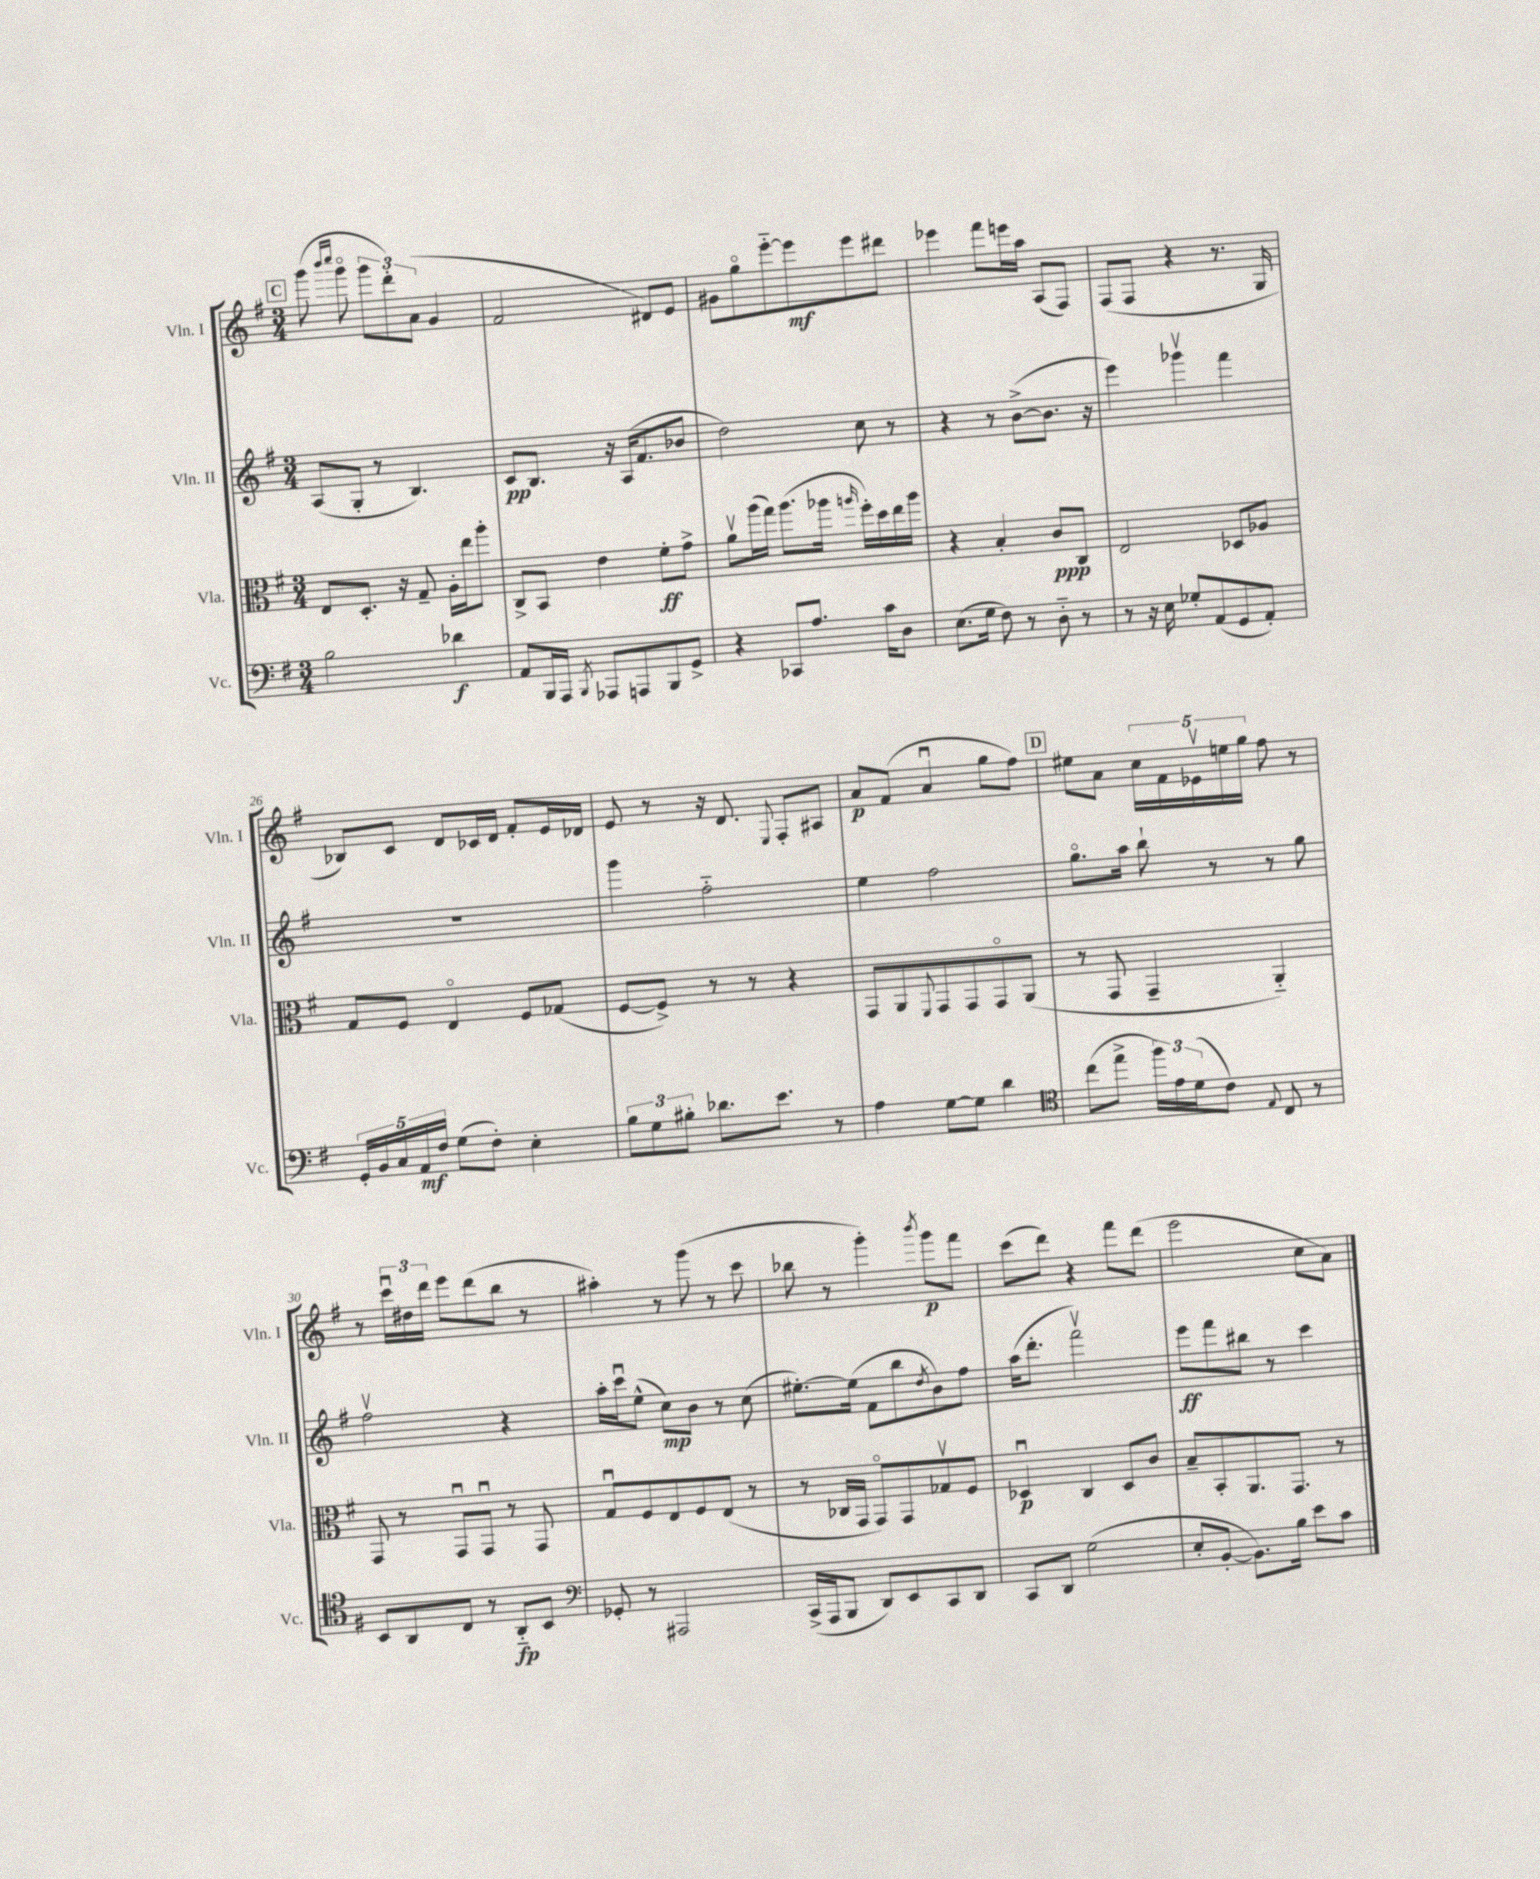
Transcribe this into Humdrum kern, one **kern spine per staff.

**kern	**kern	**kern	**kern
*staff4	*staff3	*staff2	*staff1
*clefF4	*clefC3	*clefG2	*clefG2
*k[f#]	*k[f#]	*k[f#]	*k[f#]
*M3/4	*M3/4	*M3/4	*M3/4
2B	8E	(8A	(8ggg
.	.	.	16qqbbb
.	.	.	16qqcccc
.	8.D'	8G'	8gggo
.	.	8r	12ggg
.	16r	.	.
.	.	.	12ddd')
.	8G~	4.B)	.
.	.	.	(12a
4d-	16A'	.	4g
.	16ee	.	.
.	8aa'	.	.
=	=	=	=
8AA	8C^	8c	2f#
16BBB	8BB	8.B	.
16AAA	.	.	.
8qBBB	.	.	.
8AAA-	4e	.	.
.	.	16r	.
8AAA	.	(16A	.
.	.	8.f#	.
8BBB	8f#'	.	8d#)
8GG^	8g^	8b-	8e
=	=	=	=
4r	8av	2dd)	8g#
.	(16aa	.	8ggo
.	16gg)	.	.
8CC-	(8.aa	.	[8eee'~
8.A	.	.	8eee]
.	16aa-	.	.
.	16qqaa	.	.
.	16ff#')	8cc	8eee
16c	16dd	.	.
8D	16ee	8r	8ddd#
.	16aa	.	.
=	=	=	=
(8.E	4r	4r	4eee-
16G	.	.	.
8F#)	4B'	8r	8fff#
8r	.	([8b^	16eee
.	.	.	16aa
8D'~	8c	8.b]	(8A
8r	8C	.	8F#)
.	.	16r	.
=	=	=	=
8r	2E	4eee)	(8F#
16r	.	.	8F#
16E	.	.	.
8G-'	.	4ggg-v	4r
(8AA	.	.	.
8GG	8D-	4fff#	8.r
8AA')	8A-	.	.
.	.	.	16G
=	=	=	=
20GG'	8G	2.r	8B-)
20BB	.	.	.
20C	.	.	.
.	8F#	.	8c
20AA	.	.	.
20F#	.	.	.
(8G	4Eo	.	8d
8F#')	.	.	16c-
.	.	.	16d
4E'	8F#	.	8f#'
.	(8G-	.	16e
.	.	.	16d-
=	=	=	=
12B	[8F#	4ggg	8e
12G	.	.	.
.	8F#^])	.	8r
12B#'	.	.	.
8.d-	8r	2ff#'~	16r
.	.	.	8.d
.	8r	.	.
8.e	.	.	.
.	.	.	8qqE
.	4r	.	8F#'
8r	.	.	8A#
=	=	=	=
4A	8GG	4ee	8a
.	8AA	.	(8f#
.	8qqFF#	.	.
[8G	8GG	2ff#	4au
8G]	8GG	.	.
4d	8GGo	.	8gg
.	(8AA	.	8ff#)
=	=	=	=
*clefC4	*	*	*
(8cc	8r	8.ggo	8ee#
8ee^	8GG	.	8a
.	.	16aa	.
24ff#)	4GG~	8bb`	20cc
24e	.	.	.
.	.	.	20f#
(24d	.	.	.
.	.	.	20e-v
8c)	.	8r	.
.	.	.	20ee
.	.	.	20gg
8qqE	.	.	.
8C	4AA'~)	8r	8ff#
8r	.	8gg	8r
=	=	=	=
8BB	8GG	2ff#v	8r
8AA	8r	.	24cccu
.	.	.	24dd#
.	.	.	24ddd
8C	8GGu	.	8eee
8r	8GGu	.	(8ddd
8AA'~	8r	4r	8bb
8BB	8GG	.	8r
=	=	=	=
*clefF4	*	*	*
8GG-'	8Gu	16aa'	4aa#')
.	.	16cccu	.
8r	8F#	(8ee^^	.
2AAA#	8E	8cc)	8r
.	8F#	8b	(8ggg
.	(8E	8r	8r
.	8r	(8cc	8ccc
=	=	=	=
(16CC^	8r	[8.ee#')	8bb-
16AAA	.	.	.
8BBB	16C-	.	8r
.	16GG	(16ee#]	.
8DD)	8GGo)	8f#	4ggg')
8EE	8GG	8bb	.
.	.	8qdd	8qbbb
8CC	8G-v	8b)	8ggg
8DD	8F#	8ff#	8fff#
=	=	=	=
8CC	4D-u	(16aa	(8ccc
.	.	8.ddd'	.
8DD	.	.	8ddd)
(2G	4C	2fff#v)	4r
.	8D-	.	8fff#
.	8c	.	(8ddd
=	=	=	=
8E'	8B~	8eee	2eee
[8BB'	8BB'	8fff#	.
8.BB])	8.AA	8bb#	.
.	.	8r	.
16B	8.GG	.	.
8e	.	4ccc	8cc
8c	8r	.	8a)
==	==	==	==
*-	*-	*-	*-
